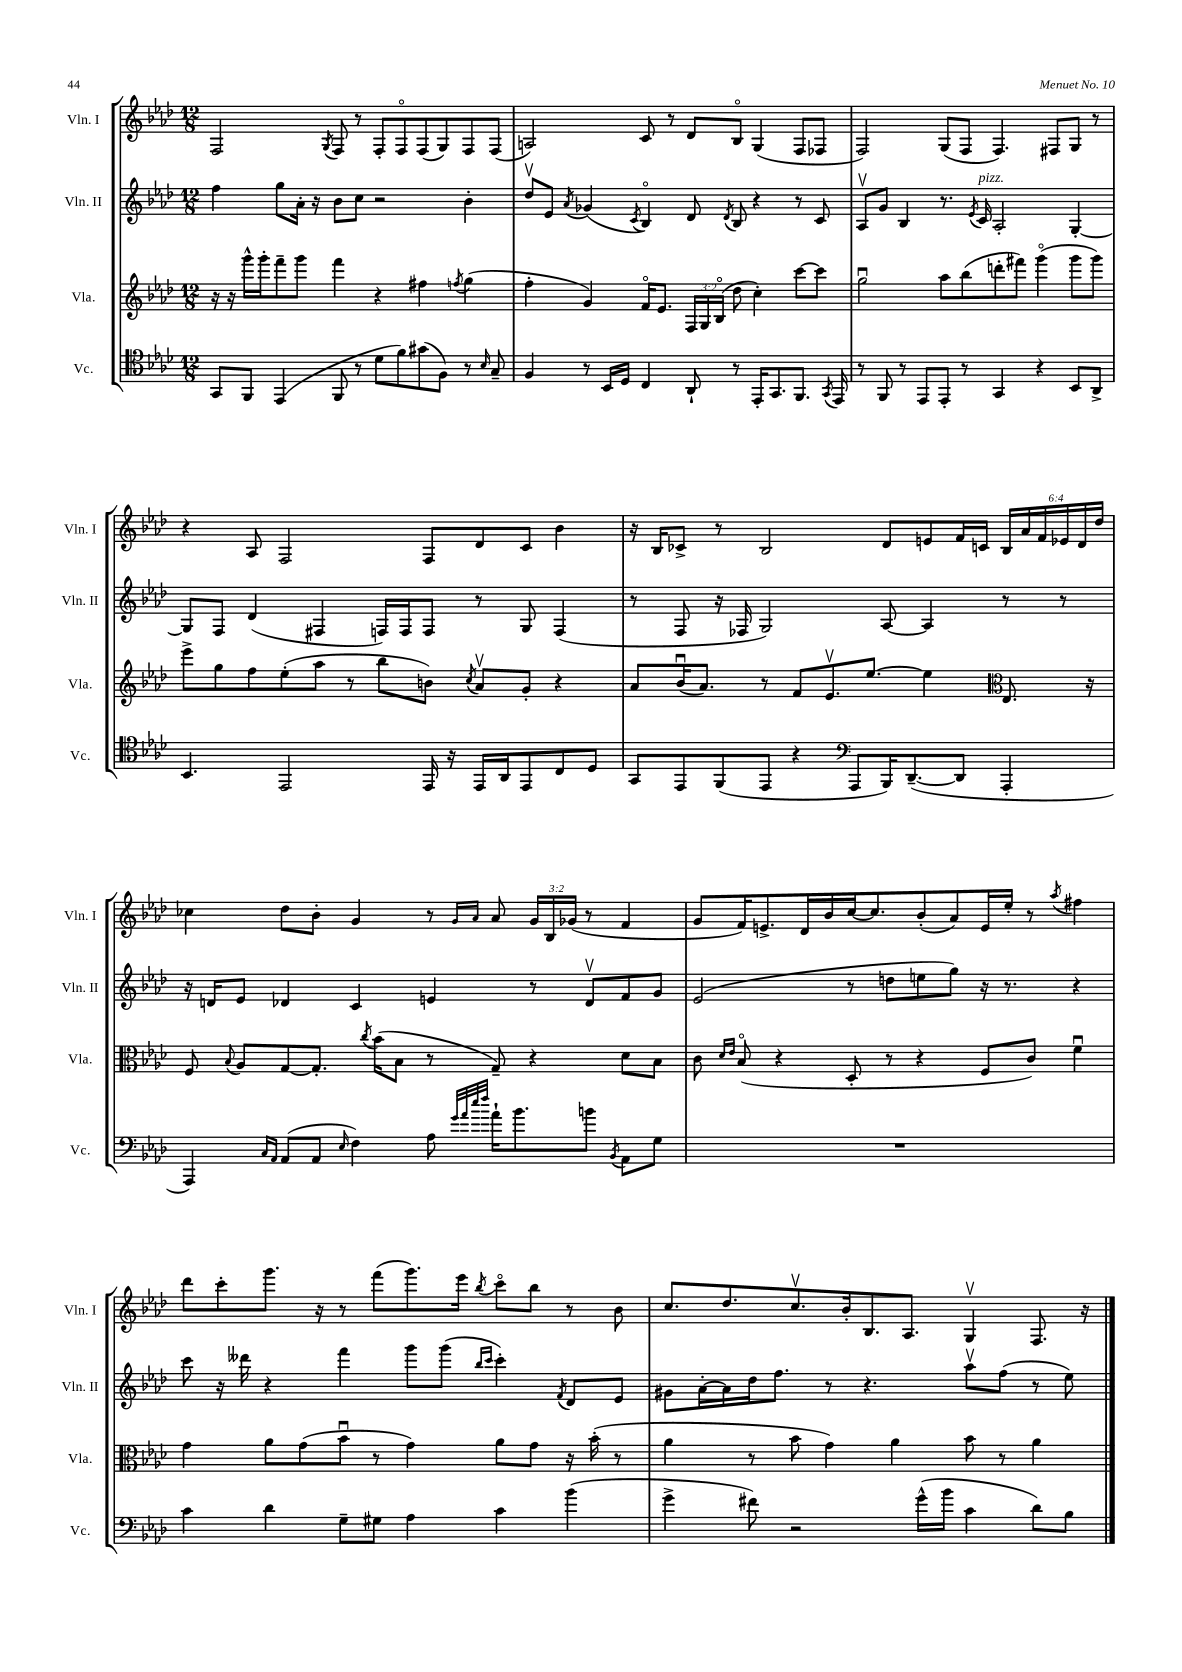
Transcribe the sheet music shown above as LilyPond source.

<<
\new StaffGroup <<
\new Staff = "s0" \with { instrumentName = "Vln. I" shortInstrumentName = "Vln. I" } {
    \clef treble \key aes \major \numericTimeSignature \time 12/8 \override Staff.TupletNumber.text = #tuplet-number::calc-fraction-text
    \autoBeamOff f2 \acciaccatura { g8 } f8 r8 f8[-. f8\flageolet f8( g8) f8 f8]( |
    a2) c'8 r8 des'8[ bes8]\flageolet g4( f8[ fes8] |
    f2) g8[( f8] f4.) fis8[ g8] r8 |
    r4 aes8 f2 f8[ des'8 c'8] bes'4 |
    r16 bes16[ ces'8]-> r8 bes2 des'8[ e'8 f'16 c'16] \tuplet 6/4 { bes16[ aes'16 f'16 ees'16 des'16 des''16] } |
    ces''4 des''8[ bes'8]-. g'4 r8 \grace { g'16[ aes'16] } aes'8 \tuplet 3/2 { g'16[ bes16 ges'16]( } r8 f'4 |
    g'8[ f'16) e'8.-> des'16 bes'16 c''16~ c''8. bes'8-.( aes'8) e'16 ees''16]-. r8 \acciaccatura { aes''8 } fis''4 |
    des'''8[ c'''8-. g'''8.] r16 r8 f'''8[( g'''8.) ees'''16] \acciaccatura { bes''8 } c'''8[\flageolet bes''8] r8 bes'8 |
    c''8.[ des''8. c''8.\upbow bes'16-. bes8. aes8.] g4\upbow f8. r16 \bar "|." |
}
\new Staff = "s1" \with { instrumentName = "Vln. II" shortInstrumentName = "Vln. II" } {
    \clef treble \key aes \major \numericTimeSignature \time 12/8
    \autoBeamOff f''4 g''8[ aes'16]-. r16 bes'8[ c''8] r2 bes'4-. |
    des''8[\upbow ees'8] \acciaccatura { aes'8 } ges'4( \acciaccatura { c'8 } bes4\flageolet) des'8 \acciaccatura { des'8 } bes8 r4 r8 c'8 |
    aes8[\upbow g'8] bes4 r8. \acciaccatura { ees'8 } c'16^\markup { \italic "pizz." } aes2-. g4~-. |
    g8[ f8] des'4( fis4 f16[) f16 f8] r8 g8 f4( |
    r8 f8 r16 fes16 g2) aes8~ aes4 r8 r8 |
    r16 d'16[ ees'8] des'4 c'4 e'4 r8 des'8[\upbow f'8 g'8] |
    ees'2( r8 d''8[ e''8 g''8]) r16 r8. r4 |
    c'''8 r16 deses'''16 r4 f'''4 g'''8[ g'''8]( \grace { bes''16[ c'''16] } c'''4-.) \acciaccatura { f'8 } des'8[ ees'8] |
    gis'8[ aes'16~-. aes'16 des''16 f''8.] r8 r4. aes''8[\upbow f''8]( r8 ees''8) \bar "|." |
}
\new Staff = "s2" \with { instrumentName = "Vla." shortInstrumentName = "Vla." } {
    \clef treble \key aes \major \numericTimeSignature \time 12/8 \override Staff.TupletNumber.text = #tuplet-number::calc-fraction-text
    \autoBeamOff r16 r16 g'''16[-^ g'''16-. f'''8-- g'''8] f'''4 r4 fis''4 \acciaccatura { f''8 } g''4( |
    f''4-. g'4) f'16[\flageolet ees'8.] \tuplet 3/2 { f16[ g16 bes16]\flageolet( } des''8 c''4-.) c'''8[~ c'''8] |
    g''2\downbow aes''8[ bes''8( d'''8-. fis'''8]) g'''4\flageolet( g'''8[ g'''8]) |
    ees'''8[-> g''8 f''8 ees''8-.( aes''8] r8 bes''8[ b'8]) \acciaccatura { c''8 } aes'8[\upbow g'8]-. r4 |
    aes'8[ bes'16\downbow( aes'8.]) r8 f'8[ ees'8.\upbow ees''8.]~ ees''4 \clef alto ees8. r16 |
    f8 \appoggiatura { bes8 } aes8[ g8~ g8.]-. \acciaccatura { c''8 } bes'16[( bes8] r8 g8--) r4 des'8[ bes8] |
    c'8 \grace { des'16[ ees'16] } bes8\flageolet( r4 des8-. r8 r4 f8[ c'8]) f'4\downbow |
    g'4 aes'8[ g'8( bes'8]\downbow r8 g'4) aes'8[ g'8] r16 bes'16-.( r8 |
    aes'4 r8 bes'8 g'4) aes'4 bes'8 r8 aes'4 \bar "|." |
}
\new Staff = "s3" \with { instrumentName = "Vc." shortInstrumentName = "Vc." } {
    \clef tenor \key aes \major \numericTimeSignature \time 12/8
    \autoBeamOff g,8[ f,8] ees,4( f,8 r8 des'8[ f'8) gis'8( f8]) r8 \grace { bes16 } g8-- |
    f4 r8 bes,16[ des16] c4 aes,8-! r8 ees,16[-. g,8. f,8.] \acciaccatura { g,8 } ees,16 |
    r8 f,8 r8 ees,8[ ees,8]-. r8 g,4 r4 bes,8[ aes,8]-> |
    bes,4. ees,2 ees,16 r16 ees,16[ aes,16 ees,8 c8 des8] |
    g,8[ ees,8 f,8( ees,8] r4 \clef bass aes,,8[ bes,,16) des,8.~--( des,8] aes,,4-. |
    aes,,4) \grace { c16[ aes,16] } aes,8[( aes,8] \grace { ees16 } f4) aes8 \grace { g'32[ aes'32 ees''32 f''32] } aes'16[-! bes'8. b'8] \acciaccatura { bes,8 } aes,8[ g8] |
    R1. |
    c'4 des'4 g8[-- gis8] aes4 c'4 bes'4( |
    g'4-> fis'8) r2 g'16[-^( bes'16] c'4 des'8[) bes8] \bar "|." |
}
>>
>>
\layout { \context { \Score \remove "Bar_number_engraver" } }
